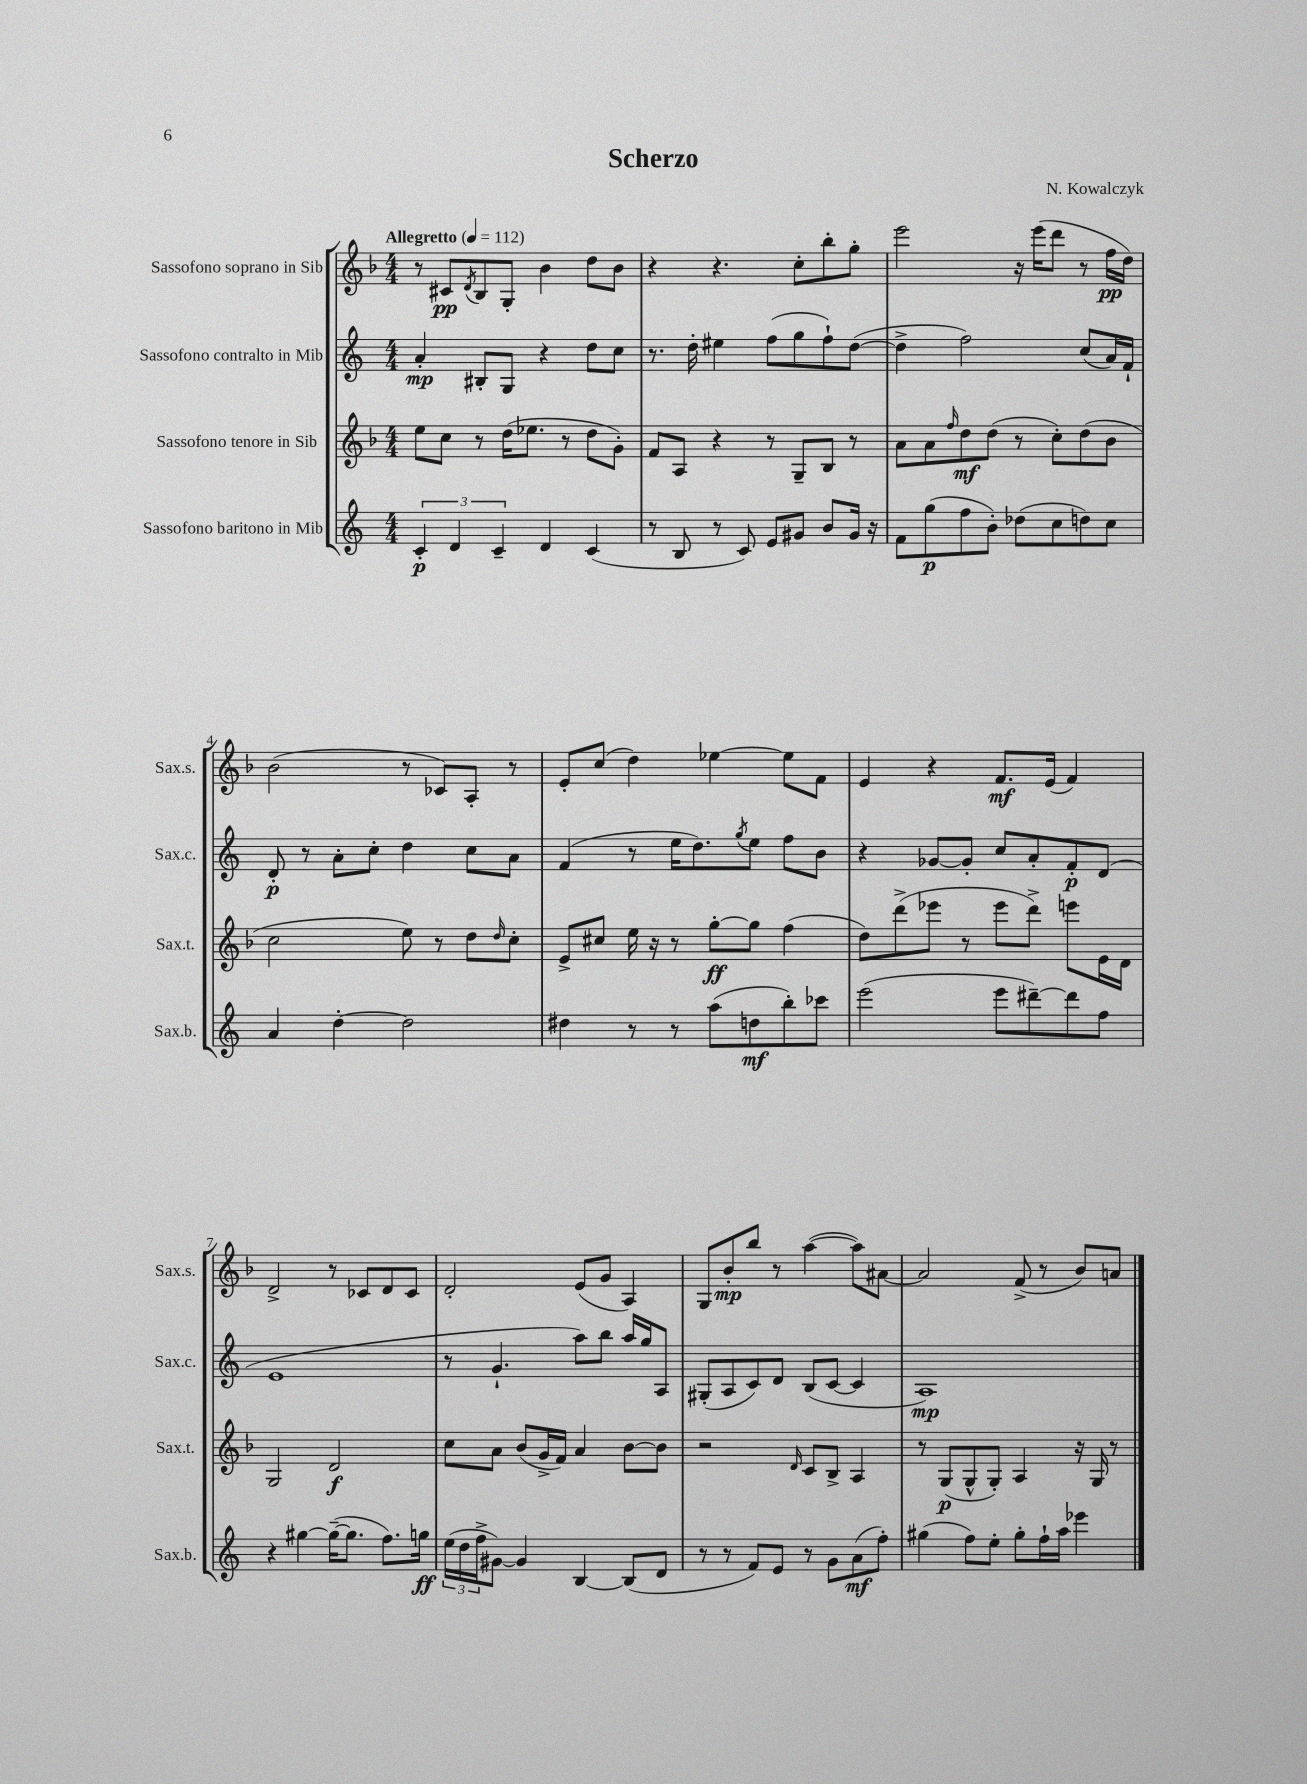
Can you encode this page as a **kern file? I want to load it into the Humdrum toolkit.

**kern	**dynam	**kern	**dynam	**kern	**dynam	**kern	**dynam
*part4	*part4	*part3	*part3	*part2	*part2	*part1	*part1
*staff4	*staff4	*staff3	*staff3	*staff2	*staff2	*staff1	*staff1
*I"Sassofono baritono in Mib	*	*I"Sassofono tenore in Sib	*	*I"Sassofono contralto in Mib	*	*I"Sassofono soprano in Sib	*
*I'Sax.b.	*	*I'Sax.t.	*	*I'Sax.c.	*	*I'Sax.s.	*
*clefG2	*	*clefG2	*	*clefG2	*	*clefG2	*
*k[]	*	*k[b-]	*	*k[]	*	*k[b-]	*
*M4/4	*	*M4/4	*	*M4/4	*	*M4/4	*
*MM112	*	*MM112	*	*MM112	*	*MM112	*
=1	=1	=1	=1	=1	=1	=1	=1
!	!	!	!	!	!	!LO:TX:a:B:t=Allegretto	!
6c'/	p	8ee\L	.	4a'/	mp	8r	.
.	.	8cc\J	.	.	.	8c#X/L	pp
6d/	.	.	.	.	.	.	.
.	.	.	.	.	.	8qd/	.
.	.	8r	.	8B#X'/L	.	8B-/	.
6c~/	.	.	.	.	.	.	.
.	.	(16dd\KL	.	8G/J	.	8G'/J	.
.	.	8.ee-X\J	.	.	.	.	.
4d/	.	.	.	4r	.	4b-\	.
.	.	8r	.	.	.	.	.
(4c/	.	8dd\L	.	8dd\L	.	8dd\L	.
.	.	8g'\J)	.	8cc\J	.	8b-\J	.
=2	=2	=2	=2	=2	=2	=2	=2
8r	.	8f/L	.	8.r	.	4r	.
8B/	.	8A/J	.	.	.	.	.
.	.	.	.	16dd'\	.	.	.
8r	.	4r	.	4ee#X\	.	4.r	.
8c/)	.	.	.	.	.	.	.
8e/L	.	8r	.	(8ff\L	.	.	.
8g#X/J	.	8G~/L	.	8gg\	.	8cc'\L	.
8b/L	.	8B-/J	.	8ff`\)	.	8bb-'\	.
16g#/Jk	.	8r	.	([8dd\J	.	8gg'\J	.
16r	.	.	.	.	.	.	.
=3	=3	=3	=3	=3	=3	=3	=3
8f\L	.	8a\L	.	4dd^\]	.	2eee\	.
(8gg\	p	8a\	.	.	.	.	.
.	.	16qqff/	.	.	.	.	.
8ff\	.	8dd\	mf	2ff\)	.	.	.
8b'\J)	.	(8dd\J	.	.	.	.	.
(8dd-X\L	.	8r	.	.	.	16r	.
.	.	.	.	.	.	(16eee\KL	.
8cc\	.	8cc'\L)	.	.	.	8ddd\J	.
8ddn\)	.	(8dd\	.	(8cc/L	.	8r	.
8cc\J	.	8b-\J	.	16a/L)	.	16ff\LL	pp
.	.	.	.	16f`/JJ	.	16dd\JJ)	.
!!LO:LB:g=z
=4	=4	=4	=4	=4	=4	=4	=4
4a/	.	2cc\	.	8d'/	p	(2b-\	.
.	.	.	.	8r	.	.	.
[4dd'\	.	.	.	8a'\L	.	.	.
.	.	.	.	8cc'\J	.	.	.
2dd\]	.	8ee\)	.	4dd\	.	8r	.
.	.	8r	.	.	.	8c-X/L)	.
.	.	8dd\L	.	8cc\L	.	8A'/J	.
.	.	16qqdd/	.	.	.	.	.
.	.	8cc'\J	.	8a\J	.	8r	.
=5	=5	=5	=5	=5	=5	=5	=5
4dd#X\	.	8e^/L	.	(4f/	.	8e'/L	.
.	.	8cc#X/J	.	.	.	(8cc/J	.
8r	.	16ee\	.	8r	.	4dd\)	.
.	.	16r	.	.	.	.	.
8r	.	8r	.	16ee\KL	.	.	.
.	.	.	.	8.dd\)	.	.	.
(8aa\L	.	[8gg'\L	ff	.	.	[4ee-X\	.
.	.	.	.	8qgg/	.	.	.
8ddn\	mf	8gg\J]	.	8ee\J	.	.	.
8bb'\)	.	(4ff\	.	8ff\L	.	8ee-\L]	.
8ccc-X\J	.	.	.	8b\J	.	8f\J	.
=6	=6	=6	=6	=6	=6	=6	=6
(2eee\	.	8dd\L)	.	4r	.	4e/	.
.	.	(8ddd^\	.	.	.	.	.
.	.	8eee-X\J	.	[8g-X/L	.	4r	.
.	.	8r	.	8g-'/J]	.	.	.
8eee\L	.	8eee-\L	.	8cc/L	.	8.f/L	mf
[8ddd#X~\)	.	8ddd^\J)	.	8a'/	.	.	.
.	.	.	.	.	.	(16e/Jk	.
8ddd#\]	.	8eeen\L	.	8f'/	p	4f/)	.
8ff\J	.	16e\L	.	(8d/J	.	.	.
.	.	16d\JJ	.	.	.	.	.
!!LO:LB:g=z
=7	=7	=7	=7	=7	=7	=7	=7
4r	.	2G/	.	1e	.	2d^/	.
[4gg#X\	.	.	.	.	.	.	.
(16gg#~\KL_	.	2d/	f	.	.	8r	.
8.gg#\J]	.	.	.	.	.	.	.
.	.	.	.	.	.	8c-X/L	.
8.ff\L)	.	.	.	.	.	8d/	.
.	.	.	.	.	.	8c-/J	.
16ggn\Jk	ff	.	.	.	.	.	.
=8	=8	=8	=8	=8	=8	=8	=8
(24ee\LL	.	8cc\L	.	8r	.	2d'/	.
24dd\	.	.	.	.	.	.	.
24ff^\J	.	.	.	.	.	.	.
[8g#X\J)	.	8a\J	.	4.g`/	.	.	.
4g#/]	.	(8b-/L	.	.	.	.	.
.	.	16g^/L	.	.	.	.	.
.	.	16f/JJ)	.	.	.	.	.
[4B/	.	4a/	.	8aa\L)	.	(8e/L	.
.	.	.	.	8bb\J	.	8g/J	.
(8B/L]	.	[8b-\L	.	16aa/LL	.	4A/)	.
.	.	.	.	16gg/J	.	.	.
8d/J	.	8b-\J]	.	8A/J	.	.	.
=9	=9	=9	=9	=9	=9	=9	=9
8r	.	2r	.	(8G#X'/L	.	8G/L	.
8r	.	.	.	8A/	.	8b-'/	mp
8f/L)	.	.	.	8c/)	.	8bb-/J	.
8e/J	.	.	.	8d/J	.	8r	.
.	.	16qqd/	.	.	.	.	.
8r	.	8c/L	.	(8B/L	.	([4aa\	.
8g\L	.	8B-^/J	.	[8c/J	.	.	.
(8a\	mf	4A/	.	4c/]	.	8aa\L])	.
8ff'\J)	.	.	.	.	.	[8a#X\J	.
=10	=10	=10	=10	=10	=10	=10	=10
(4gg#X\	.	8r	.	1A)	mp	2a#/]	.
.	.	(8G/L	p	.	.	.	.
8ff\L)	.	8G^^/	.	.	.	.	.
8ee'\J	.	8G'/J)	.	.	.	.	.
8gg#'\L	.	4A/	.	.	.	(8f^/	.
16ff`\L	.	.	.	.	.	8r	.
16aa\JJ	.	.	.	.	.	.	.
4eee-X\	.	16r	.	.	.	8b-/L)	.
.	.	16G/	.	.	.	.	.
.	.	8r	.	.	.	8an/J	.
==	==	==	==	==	==	==	==
*-	*-	*-	*-	*-	*-	*-	*-
